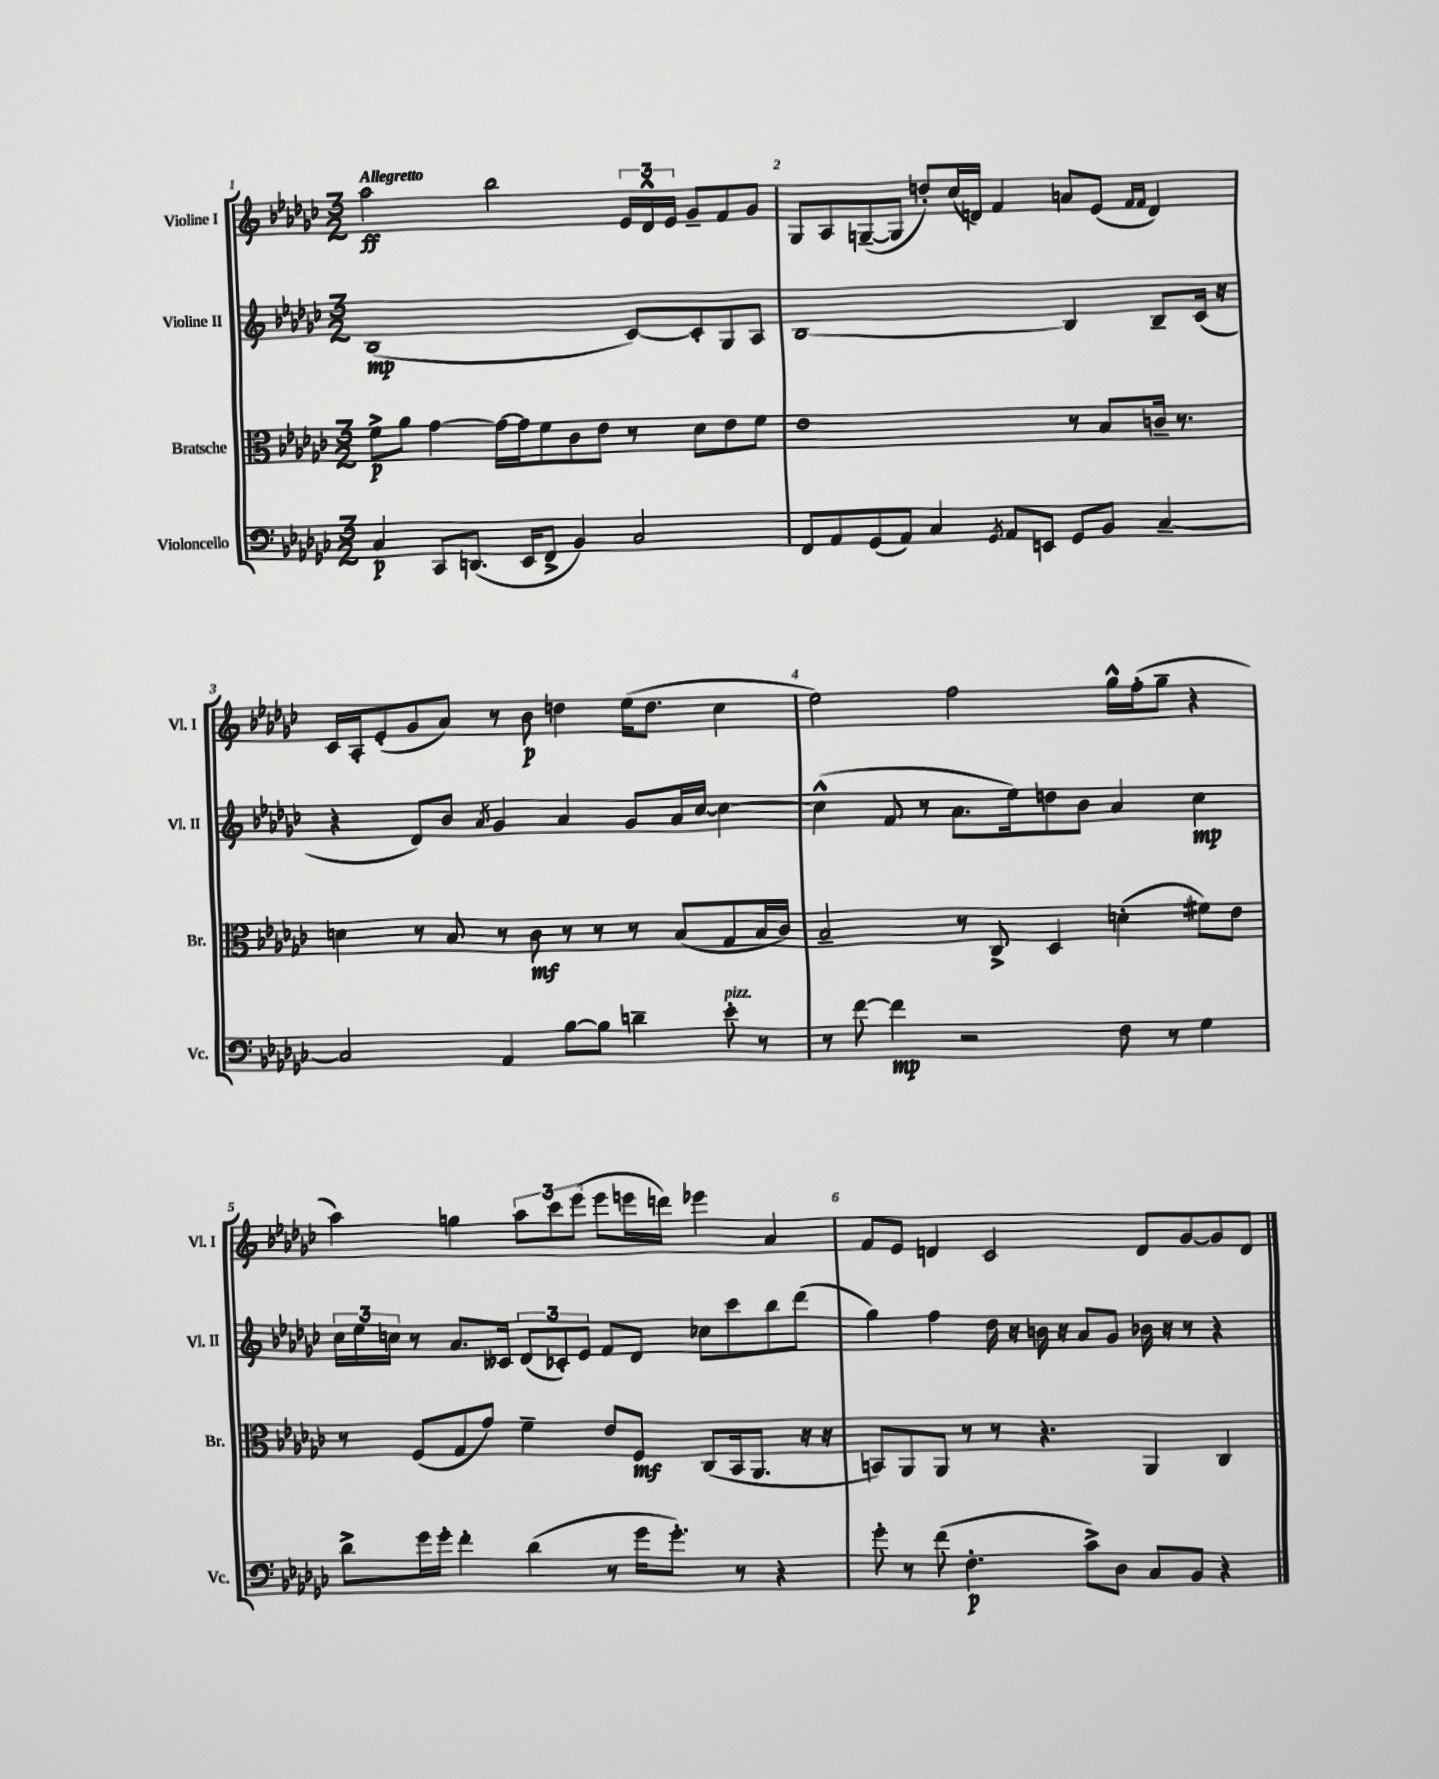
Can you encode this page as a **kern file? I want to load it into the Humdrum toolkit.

**kern	**kern	**kern	**kern
*staff4	*staff3	*staff2	*staff1
*clefF4	*clefC3	*clefG2	*clefG2
*k[b-e-a-d-g-c-]	*k[b-e-a-d-g-c-]	*k[b-e-a-d-g-c-]	*k[b-e-a-d-g-c-]
*M3/2	*M3/2	*M3/2	*M3/2
4C-	8f^	(1B-	2aa-
.	8a-	.	.
8CC-	[4g-	.	.
(8.DD	.	.	.
.	16g-_	.	2bb-
16EE-	16g-]	.	.
8FF^	8f	.	.
4BB-)	8c-	.	.
.	8e-	.	.
2C-	8r	[8c-)	24e-
.	.	.	24d-^^
.	.	.	24e-
.	8d-	8c-']	8g-~
.	8e-	8G-	8f
.	8f	8A-	8g-
=	=	=	=
8FF	1e-	[1B-	8G-
8AA-	.	.	8A-
(8GG-	.	.	([8G~
8AA-)	.	.	8G]
4C-	.	.	8dd')
.	.	.	(16cc-
.	.	.	16d)
8qGG-	.	.	.
8AA-	.	.	4f
8EE	.	.	.
8GG-	8r	4B-]	8a
8BB-	8B-	.	(8e-
.	.	.	16qqf
.	.	.	16qqf
[4C-~	16c~	8B-~	4d)
.	8.r	.	.
.	.	(16c-	.
.	.	16r	.
=	=	=	=
2C-]	4d	4r	16c-
.	.	.	16A-'
.	.	.	(8e-'
.	8r	8d-)	8g-
.	8B-	8b-	8a-)
.	.	8qa-	.
4AA-	8r	4g-	8r
.	8c-	.	8b-
[8B-	8r	4a-	4dd
8B-]	8r	.	.
4d~	8r	8g-	(16ee-
.	.	.	8.dd
.	(8B-	16a-	.
.	.	[16cc-	.
8e-'	8G-	4cc-_	4cc-
8r	16B-	.	.
.	16c-)	.	.
=	=	=	=
8r	2B-~	(4cc-^^]	2ee-)
[8f	.	.	.
4f]	.	8f	.
.	.	8r	.
2r	8r	8.a-	2ff
.	8C-^	.	.
.	.	16ee-)	.
.	4D-	8dd	.
.	.	8b-	.
8F	(4d'	4a-	16gg-^^
.	.	.	(16ff'
8r	.	.	8gg-~
4G-	8f#)	4cc-	4r
.	8e-	.	.
=	=	=	=
8d-^	8r	24cc-	4aa-)
.	.	24ee-	.
.	.	24cc	.
16g-	(8F	8r	.
16g-'	.	.	.
4f'	8G-	8.a-	4gg
.	8g-)	.	.
.	.	16c--	.
(4d-	4f~	(12d-	12aa-
.	.	12c-')	12ccc-
.	.	12e-	(12eee-
8r	8e-	8f	8eee-
16g-	8F	8d-	16eee
8.g-')	.	.	16ddd)
.	(8C-	8cc-	4eee-
8r	16BB-	8ccc-	.
.	8.AA-	.	.
4r	.	8bb-	4a-
.	16r	(8ddd-	.
.	16r	.	.
=	=	=	=
8g-'	8BB)	4gg-)	8f
8r	8AA-	.	8e-
(8f	8AA-	4ff	4d
4.F'	8r	.	.
.	8r	16dd-	2c-
.	.	16r	.
.	4.r	16b	.
.	.	16r	.
8c-^)	.	8a-	.
8D-	.	8g-	.
8C-	4AA-	16b-	8d
.	.	16r	.
8BB-	.	8r	[8g-
4r	4C-	4r	8g-]
.	.	.	8d
==	==	==	==
*-	*-	*-	*-
